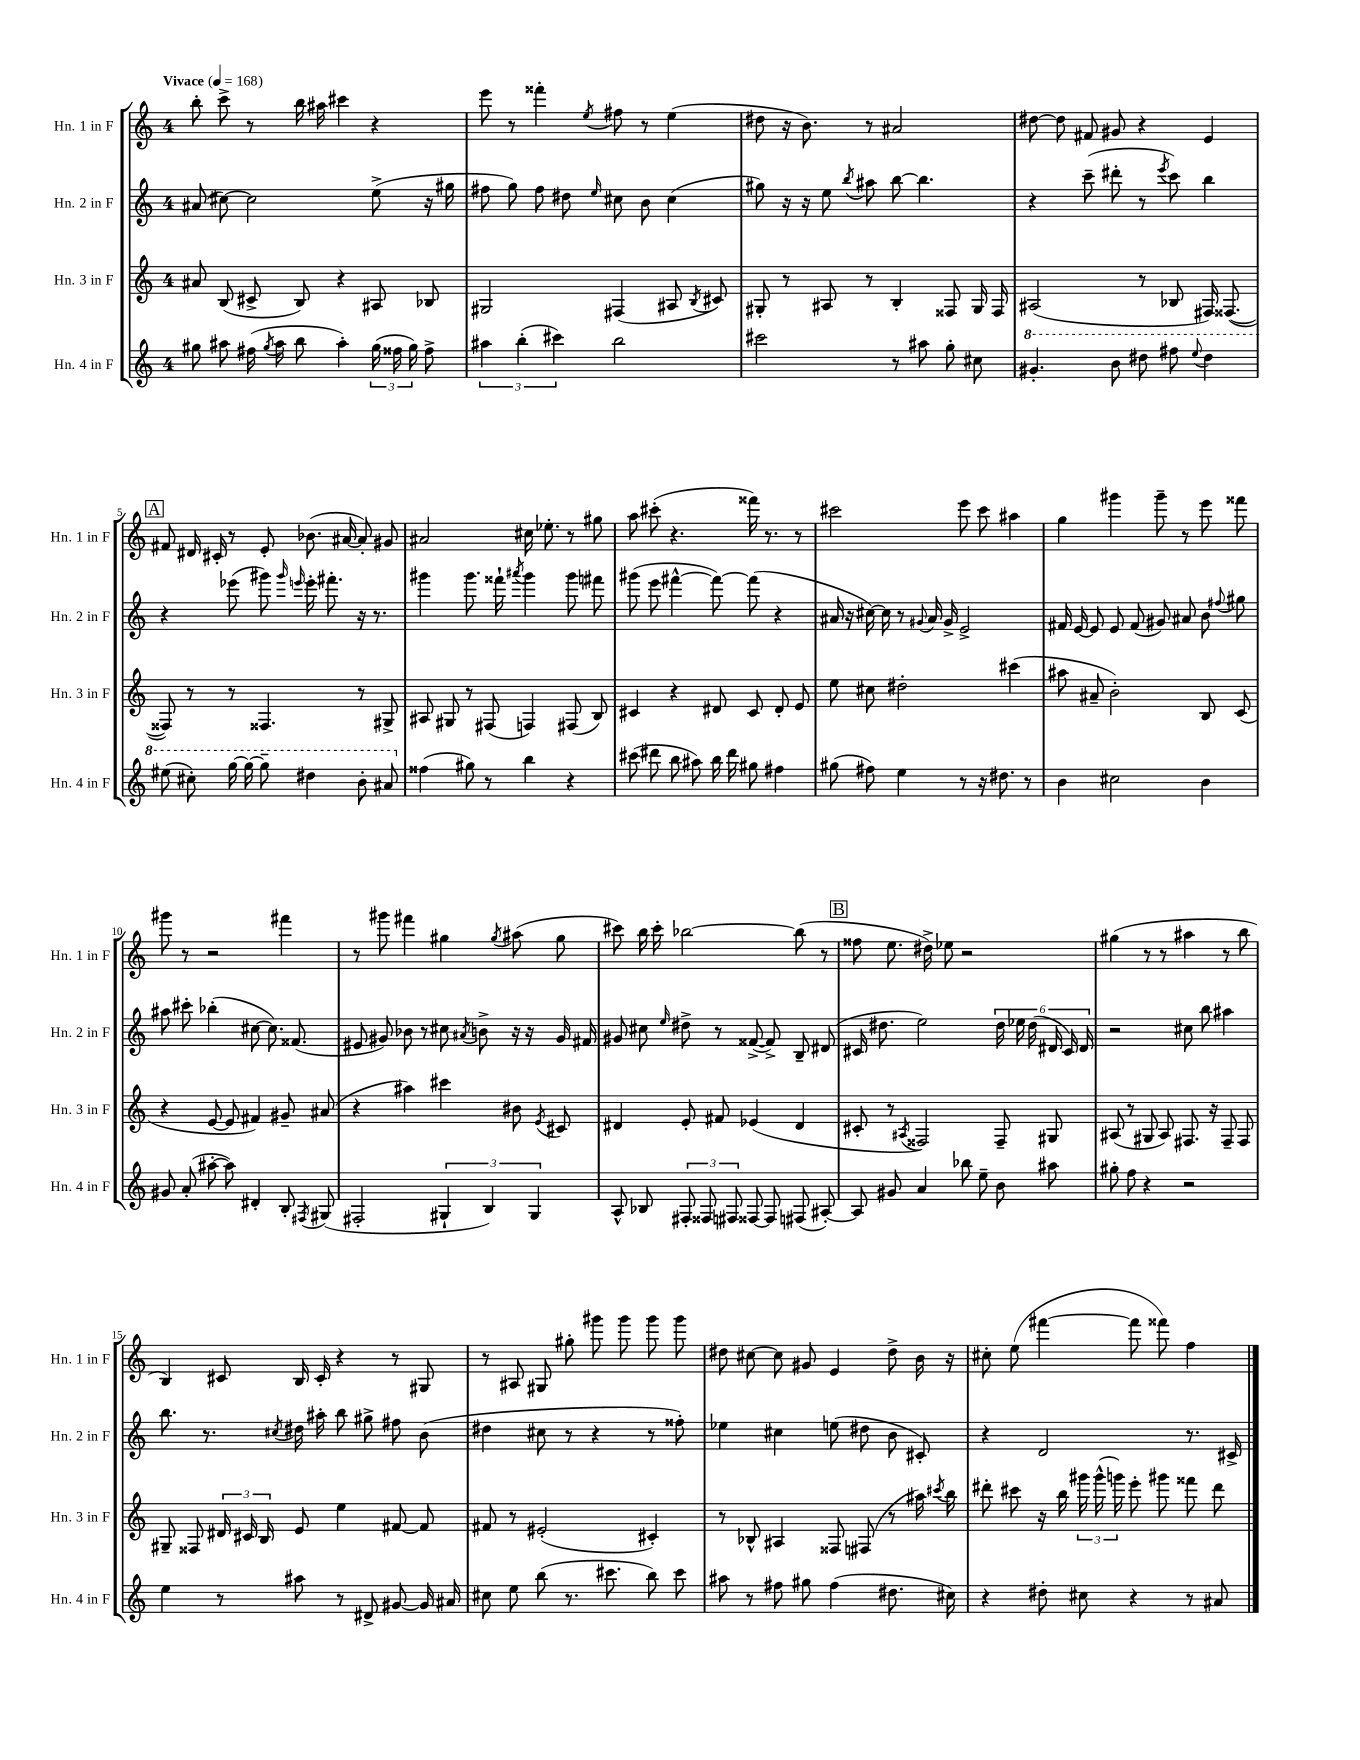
<<
\new StaffGroup <<
\new Staff = "s0" \with { instrumentName = "Hn. 1 in F" shortInstrumentName = "Hn. 1 in F" } {
    \clef treble \key c \major \once \override Staff.TimeSignature.style = #'single-digit \time 4/4 \tempo "Vivace" 4 = 168
    \autoBeamOff b''8-. c'''8-> r8 b''16 ais''16 cis'''4 r4 |
    e'''8 r8 fisis'''4-. \acciaccatura { e''8 } fis''8 r8 e''4( |
    dis''8 r16 b'8.) r8 ais'2 |
    dis''8~ dis''8 fis'8 gis'8 r4 e'4 |
    \mark \markup { \box "A" } fis'8 dis'16 cis'16-. r8 e'8-. bes'8.( ais'16~ ais'8-.) gis'8 |
    ais'2 cis''16 ees''8.-. r8 gis''8 |
    a''8 cis'''8-.( r4. fisis'''16) r8. r8 |
    cis'''2 e'''8 cis'''8 ais''4 |
    g''4 gis'''4 gis'''8-- r8 e'''8 fisis'''8 |
    gis'''8 r8 r2 fis'''4 |
    r8 gis'''8 fis'''4 gis''4 \acciaccatura { gis''8 } ais''8( gis''8 |
    cis'''8) b''16 cis'''16-. bes''2~ bes''8( r8 |
    \mark \markup { \box "B" } fisis''8 e''8. dis''16->) ees''8 r2 |
    gis''4( r8 r8 ais''4 r8 b''8 |
    b4) cis'8 b16 cis'16-. r4 r8 gis8 |
    r8 ais8 gis8 gis''8-. gis'''8 gis'''8 gis'''8 gis'''8 |
    dis''8 cis''8~ cis''8 gis'8 e'4 dis''8-> b'16 r16 |
    cis''8-. e''8( fis'''4~ fis'''8 fisis'''8) f''4 \bar "|." |
}
\new Staff = "s1" \with { instrumentName = "Hn. 2 in F" shortInstrumentName = "Hn. 2 in F" } {
    \clef treble \key c \major \once \override Staff.TimeSignature.style = #'single-digit \time 4/4
    \autoBeamOff ais'8( cis''8~) cis''2 e''8->( r16 gis''16 |
    fis''8 g''8) fis''8 dis''8 \grace { e''16 } cis''8 b'8 cis''4( |
    gis''8) r16 r16 e''8 \acciaccatura { b''8 } ais''8 b''8~ b''4. |
    r4 c'''8--( dis'''8-. r8 \acciaccatura { e'''8 } c'''8) b''4 |
    \mark \markup { \box "A" } r4 ees'''8( gis'''8) \grace { gis'''16 e'''16 } e'''16-. fis'''8.-. r16 r8. |
    gis'''4 gis'''8. fisis'''16-! \acciaccatura { ais'''8 } gis'''4 gis'''8 fis'''8 |
    gis'''8( e'''8 fis'''4~-^ fis'''8~) fis'''8( r4 |
    ais'16 r16 cis''16~) cis''16 r8 \appoggiatura { gis'8 } ais'16 gis'16-> e'2-> |
    fis'16 e'16~ e'8 e'8 fis'8( gis'8) ais'8 b'8 \appoggiatura { fis''8 } gis''8 |
    ais''8 cis'''8-. bes''4-.( cis''8~ cis''8.) fisis'8.( |
    eis'8 gis'8) bes'8 r8 cis''8 \acciaccatura { ais'8 } b'8-> r16 r16 gis'16 fis'16 |
    gis'8 cis''8 \grace { e''16 } dis''8-> r8 fisis'8~->( fisis'8->) b8-- dis'8( |
    \mark \markup { \box "B" } cis'16 dis''8. e''2) \tuplet 6/4 { dis''16 ees''16 dis''16( dis'16 cis'16) dis'16 } |
    r2 cis''8 b''8 ais''4 |
    b''8. r8. \acciaccatura { cis''8 } dis''16 ais''16-. b''8 gis''8-> fis''8 b'8( |
    dis''4 cis''8 r8 r4 r8 fisis''8-.) |
    ees''4 cis''4 e''8( dis''8 b'8 cis'8-.) |
    r4 d'2 r8. cis'16-> \bar "|." |
}
\new Staff = "s2" \with { instrumentName = "Hn. 3 in F" shortInstrumentName = "Hn. 3 in F" } {
    \clef treble \key c \major \once \override Staff.TimeSignature.style = #'single-digit \time 4/4
    \autoBeamOff ais'8 b8( cis'8-> b8) r4 ais8 bes8 |
    gis2 fis4( ais8 \acciaccatura { b8 } cis'8) |
    gis8-. r8 ais8 r8 b4-. fisis8 gis16 fisis16 |
    ais2( r8 bes8 fis16) fisis8.~( |
    \mark \markup { \box "A" } fisis8) r8 r8 fisis4. r8 gis8-> |
    ais8 gis8 r8 fis8( f4) fis8( b8) |
    cis'4 r4 dis'8 cis'8 dis'8-. e'8 |
    e''8 cis''8 dis''2-. cis'''4( |
    ais''8 ais'8-- b'2-.) b8 c'8( |
    r4 e'8~ e'8 fis'4) gis'8-- ais'8( |
    r4 ais''4) cis'''4 bis'8 \acciaccatura { e'8 } cis'8 |
    dis'4 e'8-. fis'8 ees'4( dis'4 |
    \mark \markup { \box "B" } cis'8-. r8 \acciaccatura { ais8 } fisis2) fisis8-- gis8 |
    ais8( r8 gis8 ais8) fis8. r16 fis8-- fis8 |
    gis8-- fisis8 \tuplet 3/2 { dis'16 cis'16 b16 } e'8 e''4 fis'8~ fis'8 |
    fis'8 r8 eis'2-.( cis'4-.) |
    r8 bes8-^ ais4 fisis8 fis8( r8 ais''16) \acciaccatura { cis'''8 } b''16 |
    dis'''8-. cis'''8 r16 b''16 \tuplet 3/2 { gis'''16 gis'''16-^( g'''16) } e'''8-. gis'''8 fisis'''8 dis'''8 \bar "|." |
}
\new Staff = "s3" \with { instrumentName = "Hn. 4 in F" shortInstrumentName = "Hn. 4 in F" } {
    \clef treble \key c \major \once \override Staff.TimeSignature.style = #'single-digit \time 4/4
    \autoBeamOff gis''8 ais''8 fis''16( \acciaccatura { gis''8 } ais''16 b''8 ais''4-.) \tuplet 3/2 { gis''16( fisis''16 gis''16) } fisis''8-> |
    \tuplet 3/2 { ais''4 b''4-.( cis'''4) } b''2 |
    cis'''2 r8 ais''8 g''8-. cis''8 |
    \ottava #1 gis''4.-. b''8 dis'''8 fis'''8 \appoggiatura { e'''8 } dis'''4 |
    \mark \markup { \box "A" } eis'''8( cis'''8-.) g'''16~ g'''16~ g'''8-- dis'''4 b''8-. ais''8 \ottava #0 |
    fisis''4( gis''8) r8 b''4 r4 |
    cis'''8( dis'''8 b''8 ais''8) b''16 dis'''16 gis''8 fis''4 |
    gis''8( fis''8) e''4 r8 r16 dis''8. r8 |
    b'4 cis''2 b'4 |
    gis'8 a'8-.( ais''8~-. ais''8) dis'4-. b8-. \acciaccatura { fis8 } gis8( |
    fis2-. \tuplet 3/2 { gis4-! b4) gis4 } |
    a8-^ bes8 \tuplet 3/2 { fis8-. fisis8 fis8 } fisis8~ fisis8 fis8( ais8~-.) |
    \mark \markup { \box "B" } ais8 gis'8 a'4 bes''8 e''8-- b'8 ais''8 |
    gis''8-. f''8 r4 r2 |
    e''4 r8 ais''8 r8 dis'8-> gis'8~ gis'16 ais'16 |
    cis''8 e''8 b''8( r8. cis'''8. b''8) cis'''8 |
    ais''8 r8 fis''8 gis''8 fis''4( dis''8. cis''16) |
    r4 dis''8-. cis''8 r4 r8 ais'8 \bar "|." |
}
>>
>>
